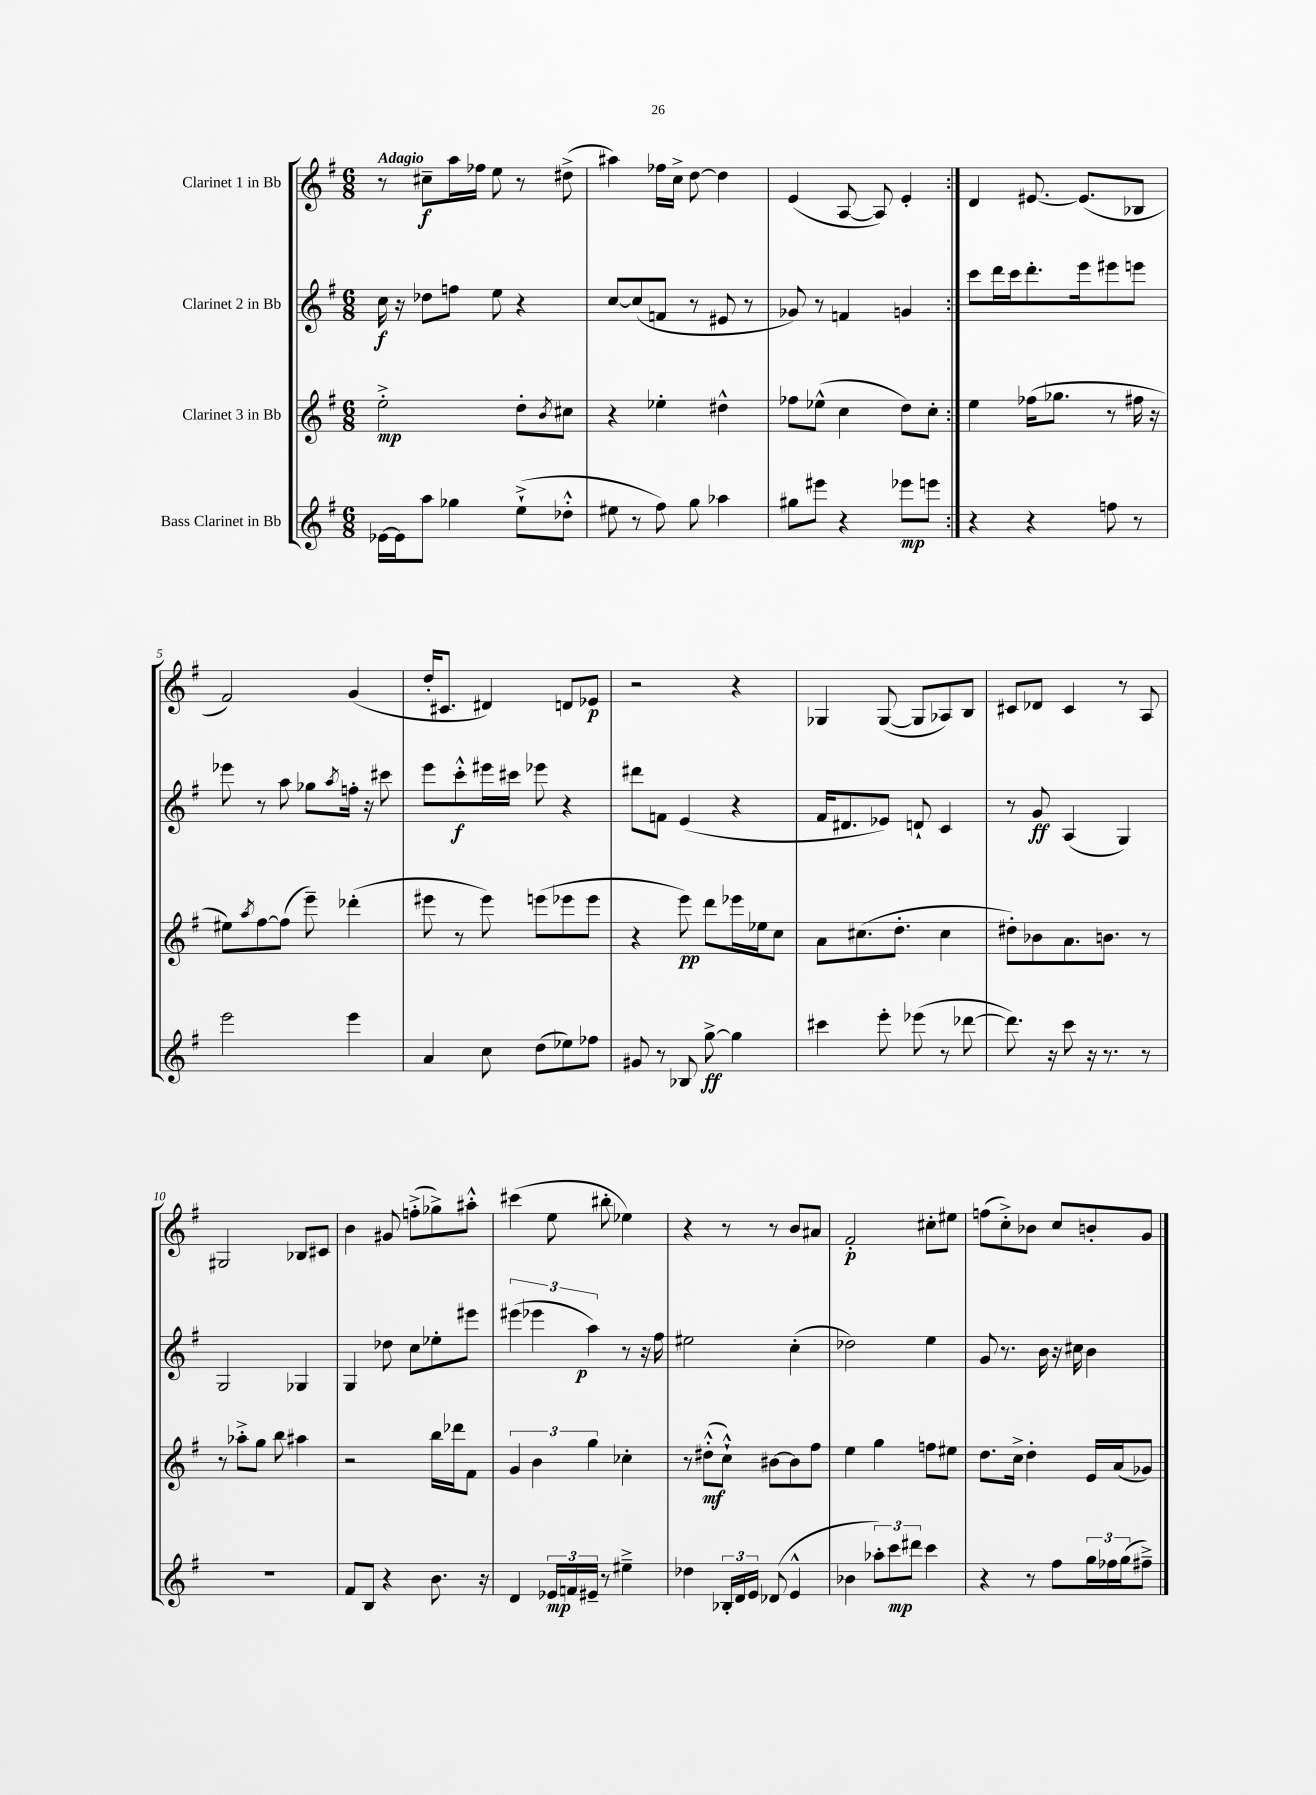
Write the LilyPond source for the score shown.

<<
\new StaffGroup <<
\new Staff = "s0" \with { instrumentName = "Clarinet 1 in Bb" } {
    \clef treble \key g \major \numericTimeSignature \time 6/8 \tempo "Adagio"
    \repeat volta 2 { r8 cis''8--\f a''16 fes''16 e''8 r8 dis''8->( |
    ais''4) fes''16 c''16-> d''8~ d''4 |
    e'4( a8~ a8) e'4-. | }
    d'4 eis'8.~ eis'8.( bes8 |
    fis'2) g'4( |
    d''16-. cis'8. dis'4) d'8 ees'8\p |
    r2 r4 |
    ges4 ges8~( ges8 aes8) b8 |
    cis'8 des'8 cis'4 r8 a8 |
    gis2 bes8 cis'8 |
    b'4 gis'8 f''8-.->( ges''8->) ais''8-.-^ |
    cis'''4( e''8 bis''8-. ees''4) |
    r4 r8 r8 b'8 ais'8 |
    fis'2-.\p cis''8-. eis''8 |
    f''8( c''8-.->) bes'8 c''8 b'8-. g'8 \bar "|." |
}
\new Staff = "s1" \with { instrumentName = "Clarinet 2 in Bb" } {
    \clef treble \key g \major \numericTimeSignature \time 6/8
    \repeat volta 2 { c''16\f r16 des''8 f''8 e''8 r4 |
    c''8~ c''8( f'8 r8 eis'8 r8 |
    ges'8) r8 f'4 g'4 | }
    c'''8 d'''16 c'''16 d'''8.-. e'''16 eis'''8 e'''8 |
    ees'''8 r8 a''8 ges''8 \acciaccatura { a''8 } f''16-. r16 cis'''8 |
    e'''8 c'''8-.-^\f eis'''16 cis'''16 ees'''8 r4 |
    dis'''8 f'8 e'4( r4 |
    fis'16 dis'8. ees'8) d'8-! c'4 |
    r8 g'8\ff a4( g4) |
    g2 ges4 |
    g4 des''8 c''8 ees''8-. eis'''8 |
    \tuplet 3/2 { eis'''4( ees'''4 a''4\p) } r8 r16 fis''16 |
    eis''2 c''4-.( |
    des''2) e''4 |
    g'8 r8. b'16 r16 cis''16 b'4 \bar "|." |
}
\new Staff = "s2" \with { instrumentName = "Clarinet 3 in Bb" } {
    \clef treble \key g \major \numericTimeSignature \time 6/8
    \repeat volta 2 { e''2-.->\mp d''8-. \acciaccatura { b'8 } cis''8 |
    r4 ees''4-. dis''4-^ |
    fes''8 ees''8-^( c''4 d''8) c''8-. | }
    e''4 fes''16( ges''8. r8 fis''16 r16 |
    eis''8) \acciaccatura { a''8 } fis''8~ fis''8( e'''8--) des'''4-.( |
    eis'''8 r8 eis'''8) e'''8( ees'''8 ees'''8 |
    r4 e'''8\pp) d'''8 ees'''16 ees''16 c''8 |
    a'8 cis''8.( d''8.-. cis''4 |
    dis''8-.) bes'8 a'8. b'8. r8 |
    r8 aes''8-.-> g''8 b''8 ais''4 |
    r2 b''16 des'''16 fis'8 |
    \tuplet 3/2 { g'4 b'4 g''4 } ces''4-. |
    r8 dis''8-.-^\mf( c''8-!-^) bis'8~ bis'8 fis''8 |
    e''4 g''4 f''8 eis''8 |
    d''8. c''16-> d''4-. e'16 a'16( ges'8) \bar "|." |
}
\new Staff = "s3" \with { instrumentName = "Bass Clarinet in Bb" } {
    \clef treble \key g \major \numericTimeSignature \time 6/8
    \repeat volta 2 { ees'16~ ees'16 a''8 ges''4 e''8-!->( des''8-.-^ |
    eis''8 r8 fis''8) g''8 aes''4 |
    gis''8 eis'''8 r4 ees'''8\mp e'''8 | }
    r4 r4 f''8 r8 |
    e'''2 e'''4 |
    a'4 c''8 d''8( ees''8) fes''8 |
    gis'8 r8 bes8 g''8~->\ff g''4 |
    cis'''4 e'''8-. ees'''8( r8 des'''8~ |
    des'''8.) r16 c'''8 r16 r8. r8 |
    R2. |
    fis'8 b8 r4 b'8. r16 |
    d'4 \tuplet 3/2 { ees'16\mp f'16 eis'16-- } r8 eis''4---> |
    des''4 \tuplet 3/2 { bes16-. d'16 e'16 } des'8( e'4-^ |
    bes'4 \tuplet 3/2 { aes''8-.) c'''8\mp dis'''8 } c'''4 |
    r4 r8 fis''8 \tuplet 3/2 { g''16 fes''16 g''16( } fis''8--->) \bar "|." |
}
>>
>>
